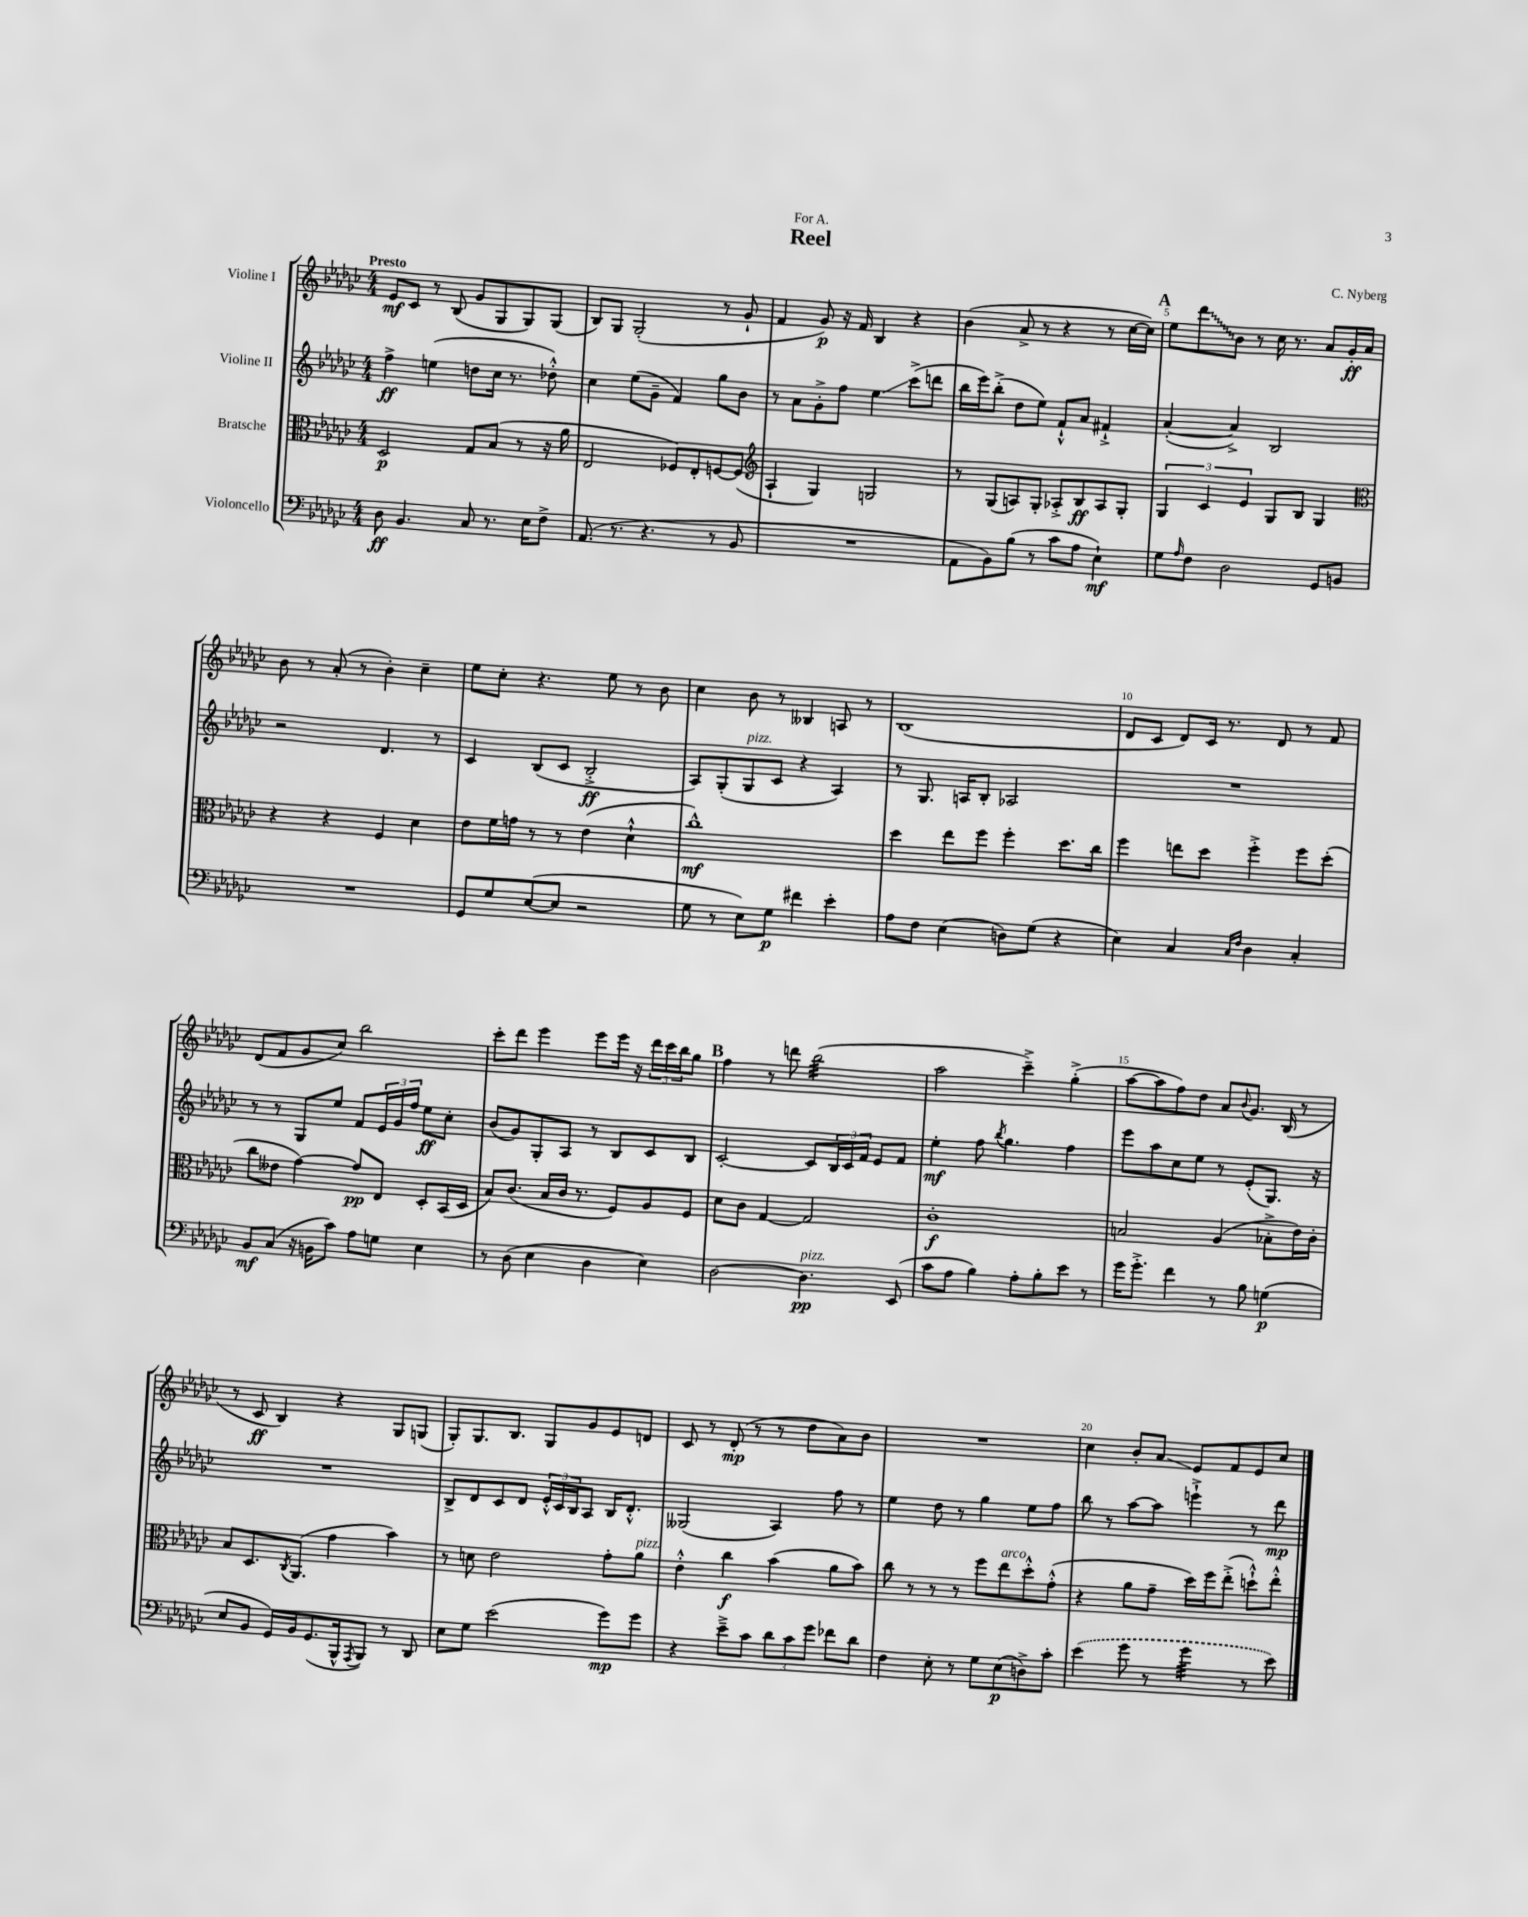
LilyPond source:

\header { title = "Reel" composer = "C. Nyberg" dedication = "For A." }
<<
\new StaffGroup <<
\new Staff = "s0" \with { instrumentName = "Violine I" } {
    \clef treble \key ges \major \numericTimeSignature \time 4/4 \tempo "Presto"
    ees'8\mf ces'8 r8 bes8( ges'8 ges8 ges8) ges8( |
    bes8) ges8 ges2-.( r8 ges'8-! |
    f'4 ges'8\p) r16 f'16 bes4 r4 |
    bes'4( aes'8-> r8 r4 r8 ces''16~ ces''16) |
    \mark \markup { \bold "A" } ees''8 \once \override Glissando.style = #'zigzag des'''8\glissando bes'8 r8 ces''16 r8. aes'8 ges'16-.\ff aes'16 |
    bes'8 r8 aes'8-.( r8 bes'4-.) ces''4-- |
    ees''8 ces''8-. r4. ees''8 r8 bes'8 |
    ces''4 bes'8 r8 beses4 a8 r8 |
    bes1( |
    des'8 ces'8 des'8) ces'16 r8. des'8 r8 f'8 |
    des'8( f'8 ges'8 ces''8) bes''2 |
    ces'''8-. des'''8 ees'''4 ees'''8 ees'''16 r16 \tuplet 3/2 { des'''16 ces'''16 bes''16 } ges''8 |
    \mark \markup { \bold "B" } f''4 r8 d'''8 bes''2:32( |
    aes''2 ces'''4--->) ges''4-.->( |
    aes''8~ aes''8 f''8) des''8 aes'8 \appoggiatura { bes'8 } ges'8. bes16( r8 |
    r8 ces'8\ff bes4) r4 ges8 g8( |
    ges8-.) ges8. bes8. ges8 ges'8 ees'8 d'8 |
    ces'8 r8 des'8-.\mp( r8 r8 des''8 aes'8) bes'8 |
    R1 |
    ces''4 bes'8-. aes'8\glissando ees'8 f'8 ees'8 ces''8 \bar "|." |
}
\new Staff = "s1" \with { instrumentName = "Violine II" } {
    \clef treble \key ges \major \numericTimeSignature \time 4/4
    f''4->\ff e''4( d''8 ces''16 r8. des''8-.-^) |
    ces''4 ees''8( ges'8-- f'4) ges''8 bes'8 |
    r8 aes'8 ges'8-.-> f''8 ees''4\glissando ces'''8->( d'''8 |
    bes''16 ees'''16) bes''8-.->( des''8 ees''8) f'8-!-^ aes'8 fis'4-!-> |
    \mark \markup { \bold "A" } aes'4~-.( aes'4->) bes2 |
    r2 des'4. r8 |
    ces'4 bes8( ces'8 bes2-.->\ff |
    aes8) ges8-.( ges8^\markup { \italic "pizz." } ces'8 r4 aes4) |
    r8 ges8. a16 bes8-. aes2 |
    R1 |
    r8 r8 ges8 ees''8 f'8 \tuplet 3/2 { ees'16 ges'16 f''16 } ees''8\ff ces''8-. |
    bes'8( ges'8) ges8-. aes8 r8 bes8 ces'8 bes8 |
    \mark \markup { \bold "B" } ces'2~-. ces'8 \tuplet 3/2 { bes16 ces'16 f'16 } ees'8 f'8 |
    ees''4-.\mf f''8 \acciaccatura { bes''8 } ges''4. f''4 |
    ees'''8 aes''8 ces''8 ees''8 r8 ees'8-.( ges8.) r16 |
    R1 |
    bes8-> des'8 ces'8 des'8 \tuplet 3/2 { ees'16-.-^ ces'16 bes16 } aes8 bes16 des'8.-.-^ |
    geses2( aes4) f''8 r8 |
    ees''4 des''8 r8 ges''4 ees''8 f''8 |
    bes''8 r8 aes''8~ aes''8 e'''4-!-> r8 des'''8\mp \bar "|." |
}
\new Staff = "s2" \with { instrumentName = "Bratsche" } {
    \clef alto \key ges \major \numericTimeSignature \time 4/4
    des2\p ges8 bes8( r8 r16 aes'16 |
    ees2 fes8) ees8-. f8~ f8( |
    \clef treble aes4-! ges4) g2 |
    r8 ges8( a8) ges8-. aes8-.-> bes8\ff aes8 ges8-. |
    \mark \markup { \bold "A" } \tuplet 3/2 { ges4 ces'4 ees'4 } ges8 bes8 ges4 |
    \clef alto r4 r4 f4 des'4 |
    ees'8 f'16 g'16 r8 r8 ees'4( des'4-!-^ |
    ces''1-^\mf) |
    des''4 ees''8 f''8 f''4-. des''8. ces''16 |
    f''4 e''8 des''8 f''4-.-> f''8 des''8-.( |
    ces''8 eeses'8 ges'4~) ges'8\pp ees8 des8-. bes,16( des16 |
    bes8) ces'8.( bes16 ces'16 r8. f8) aes8 f8 |
    \mark \markup { \bold "B" } des'8 ces'8 ges4~ ges2 |
    ces'1-.\f |
    b2 aes4( bes8-.-> ees'16) ces'16-. |
    bes8 des8. \acciaccatura { ces8 } aes,8.( ges'4 bes'4) |
    r8 d'8 ees'2 ges'8-. aes'8^\markup { \italic "pizz." } |
    ees'4-.-^ ces''4\f bes'4( aes'8 bes'8) |
    ces''8 r8 r8 r8 f''8 ees''8^\markup { \italic "arco" } des''8-.-^ ges'8-.-^( |
    r4 aes'8 ges'8-- des''16) f''16 ees''8-.->( d''8-!-^) ees''8-.-^ \bar "|." |
}
\new Staff = "s3" \with { instrumentName = "Violoncello" } {
    \clef bass \key ges \major \numericTimeSignature \time 4/4
    des8\ff bes,4. ces8 r8. ees16 f8-> |
    aes,8.( r8. r4. r8 bes,8 |
    R1 |
    aes,8 bes,8) bes8( r8 ces'8 aes8 ees4-!\mf) |
    \mark \markup { \bold "A" } ges8 \grace { aes16 } f8 des2 ges,8 b,8 |
    R1 |
    ges,8 ges8 ees8~( ees8 r2 |
    ges8 r8 ees8) ges8\p fis'4 ees'4-. |
    aes8 f8 ees4( d8) ges8( r4 |
    ees4) ces4 \grace { ces16 f16 } des4 ces4-. |
    bes,8\mf ces8( r16 b,16 ces'8) aes8 g8 ees4 |
    r8 des8( ees4 des4 ees4) |
    \mark \markup { \bold "B" } des2~ des4.\pp^\markup { \italic "pizz." } ees,8( |
    ces'8 aes8 bes4) aes8-. bes8-. ees'8 r8 |
    ges'16 ges'8.-.-> f'4 r8 bes8 g4\p( |
    ees8 bes,8 ges,16) bes,16 ges,8.( bes,,16-^ \acciaccatura { aes,,8 } bes,,8) r8 des,8 |
    ees8 ges8 ees'2( ges'8\mp) ges'8 |
    r4 ees'8---> ces'8 \tuplet 3/2 { des'8 ces'8 ges'8 } fes'8 des'8 |
    f4 ees8-. r8 ges8 ees8\p( d8->) ces'8-. |
    \once \slurDashed ees'4( ges'8 r8 ges'4:32 r8 ees'8) \bar "|." |
}
>>
>>
\layout { \context { \Score \override BarNumber.break-visibility = ##(#f #t #t) barNumberVisibility = #(every-nth-bar-number-visible 5) } }
